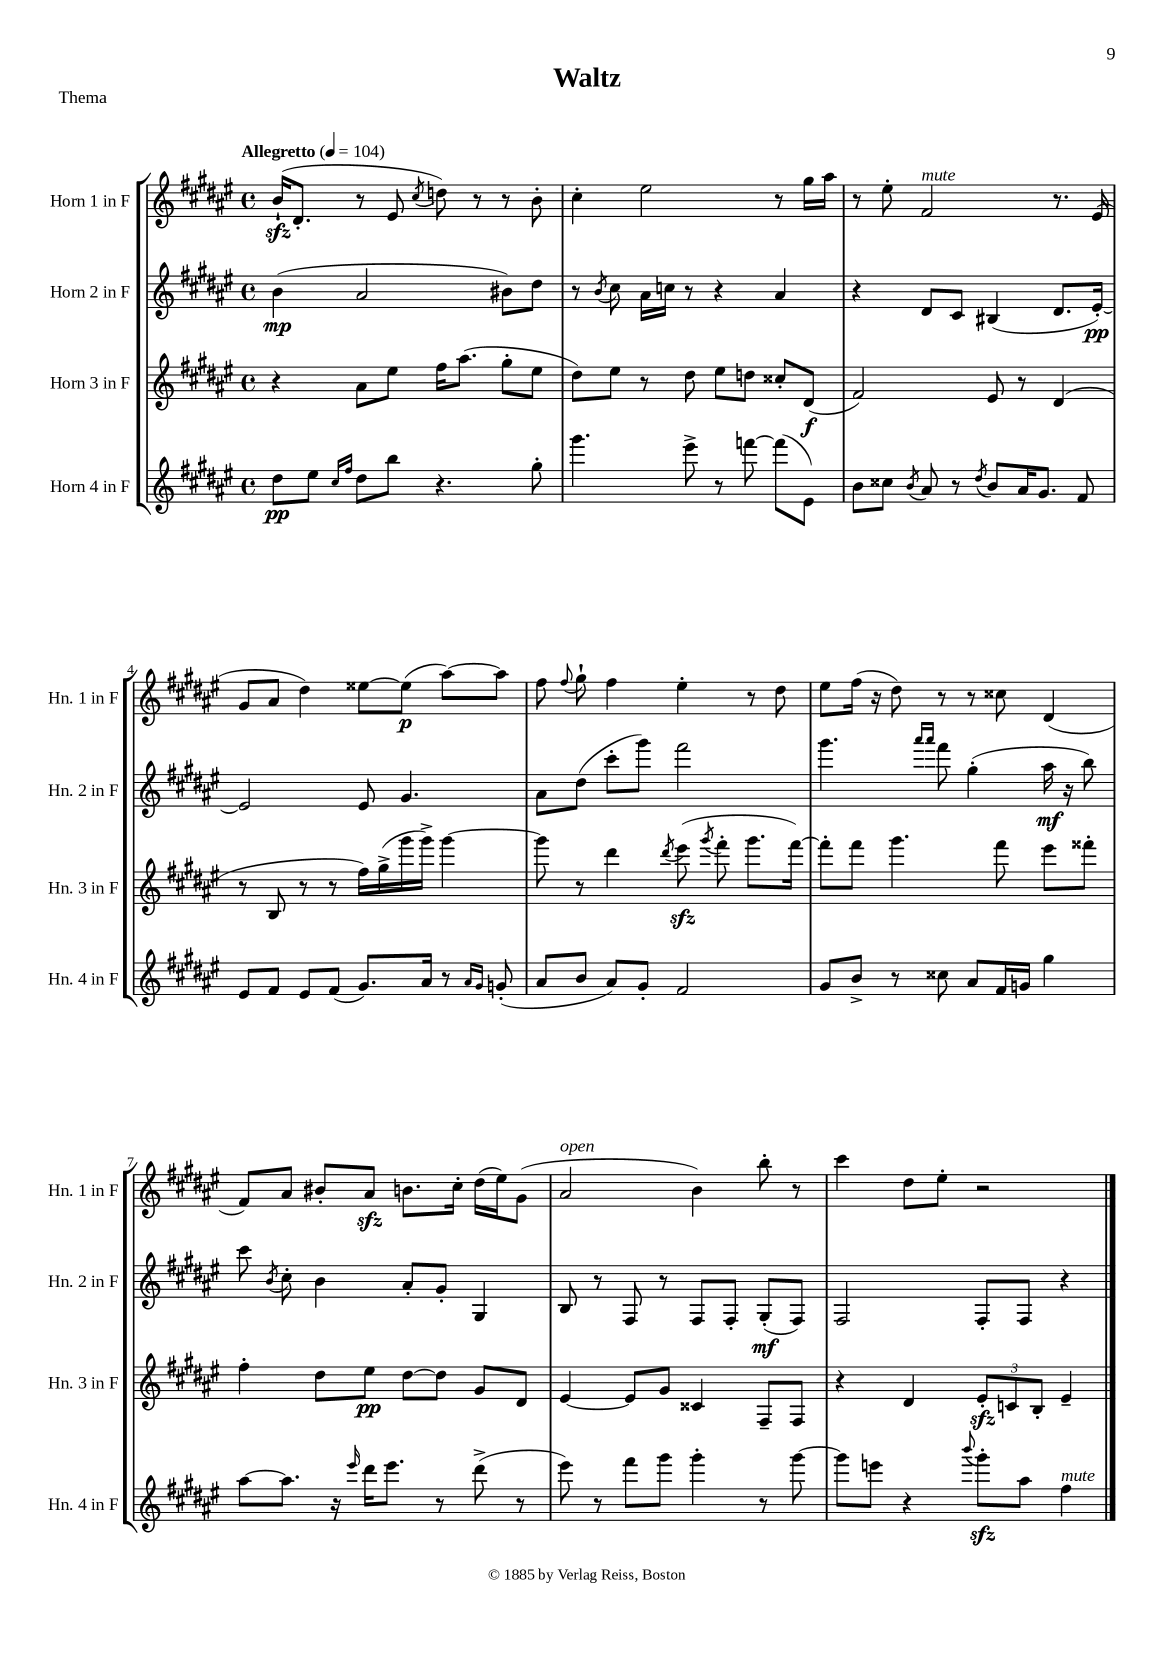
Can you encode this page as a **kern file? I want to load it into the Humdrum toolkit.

**kern	**kern	**kern	**kern
*staff4	*staff3	*staff2	*staff1
*clefG2	*clefG2	*clefG2	*clefG2
*k[f#c#g#d#a#e#]	*k[f#c#g#d#a#e#]	*k[f#c#g#d#a#e#]	*k[f#c#g#d#a#e#]
*M4/4	*M4/4	*M4/4	*M4/4
*met(c)	*met(c)	*met(c)	*met(c)
*MM104	*MM104	*MM104	*MM104
8dd#	4r	(4b	(16b`
.	.	.	8.d#'
8ee#	.	.	.
16qqcc#	.	.	.
16qqff#	.	.	.
8dd#	8a#	2a#	8r
8bb	8ee#	.	8e#
.	.	.	8qcc#
4.r	16ff#	.	8dd)
.	(8.aa#	.	.
.	.	.	8r
.	8gg#'	8b#)	8r
8gg#'	8ee#	8dd#	8b'
=	=	=	=
4.ggg#	8dd#)	8r	4cc#'
.	.	8qb	.
.	8ee#	8cc#	.
.	8r	16a#	2ee#
.	.	16cc	.
8eee#^	8dd#	8r	.
8r	8ee#	4r	.
[8fff	8dd	.	.
(8fff]	8cc##'	4a#	8r
8e#)	(8d#	.	16gg#
.	.	.	16aa#
=	=	=	=
8b	2f#)	4r	8r
8cc##	.	.	8ee#'
8qb	.	.	.
8a#	.	8d#	2f#
8r	.	8c#	.
8qdd#	.	.	.
8b	8e#	(4B#	.
16a#	8r	.	.
8.g#	.	.	.
.	(4d#	8.d#	8.r
8f#	.	.	.
.	.	[16e#')	(16e#
=	=	=	=
8e#	8r	2e#]	8g#
8f#	8B	.	8a#
8e#	8r	.	4dd#)
(8f#	8r	.	.
8.g#)	16ff#)	8e#	[8ee##
.	(16gg#^	.	.
.	16ggg#	4.g#	(8ee##]
16a#	16ggg#^)	.	.
8r	[4ggg#	.	[8aa#)
16qqa#	.	.	.
16qqg#	.	.	.
(8g'	.	.	8aa#]
=	=	=	=
8a#	8ggg#]	8a#	8ff#
.	.	.	8qqff#
8b	8r	(8dd#	8gg#`
8a#)	4ddd#	8ccc#'	4ff#
8g#'	.	8ggg#)	.
.	8qddd#	.	.
2f#	(8eee#	2fff#	4ee#'
.	8qggg#	.	.
.	8fff#'	.	.
.	8.ggg#	.	8r
.	.	.	8dd#
.	[16fff#)	.	.
=	=	=	=
8g#	8fff#']	4.ggg#	8ee#
8b^	8fff#	.	(16ff#
.	.	.	16r
8r	4.ggg#	.	8dd#)
.	.	16qqaaa#	.
.	.	16qqaaa#	.
8cc##	.	8fff#	8r
8a#	.	(4gg#'	8r
16f#	8fff#	.	8cc##
16g	.	.	.
4gg#	8eee#	16aa#	(4d#
.	.	16r	.
.	8fff##'	8bb)	.
=	=	=	=
[8aa#	4ff#'	8ccc#	8f#)
.	.	8qb	.
8.aa#]	.	8cc#'	8a#
.	8dd#	4b	8b#'
16r	.	.	.
16qqeee#	.	.	.
16ddd#	8ee#	.	8a#
8.eee#	.	.	.
.	[8dd#	8a#'	8.b
8r	8dd#]	8g#'	.
.	.	.	16cc#'
(8ddd#^	8g#	4G#	(16dd#
.	.	.	16ee#)
8r	8d#	.	(8g#
=	=	=	=
8eee#)	[4e#	8B	2a#
8r	.	8r	.
8fff#	8e#]	8F#	.
8ggg#	8g#	8r	.
4ggg#'	4c##	8F#	4b)
.	.	8F#'	.
8r	8F#~	(8G#'	8bb'
[8ggg#	8F#	8F#)	8r
=	=	=	=
8ggg#]	4r	2F#	4ccc#
8eee	.	.	.
4r	4d#	.	8dd#
.	.	.	8ee#'
8qqbbb	.	.	.
8ggg#'	12e#'	8F#'	2r
.	12c	.	.
8aa#	.	8F#	.
.	12B'	.	.
4ff#	4e#~	4r	.
==	==	==	==
*-	*-	*-	*-
